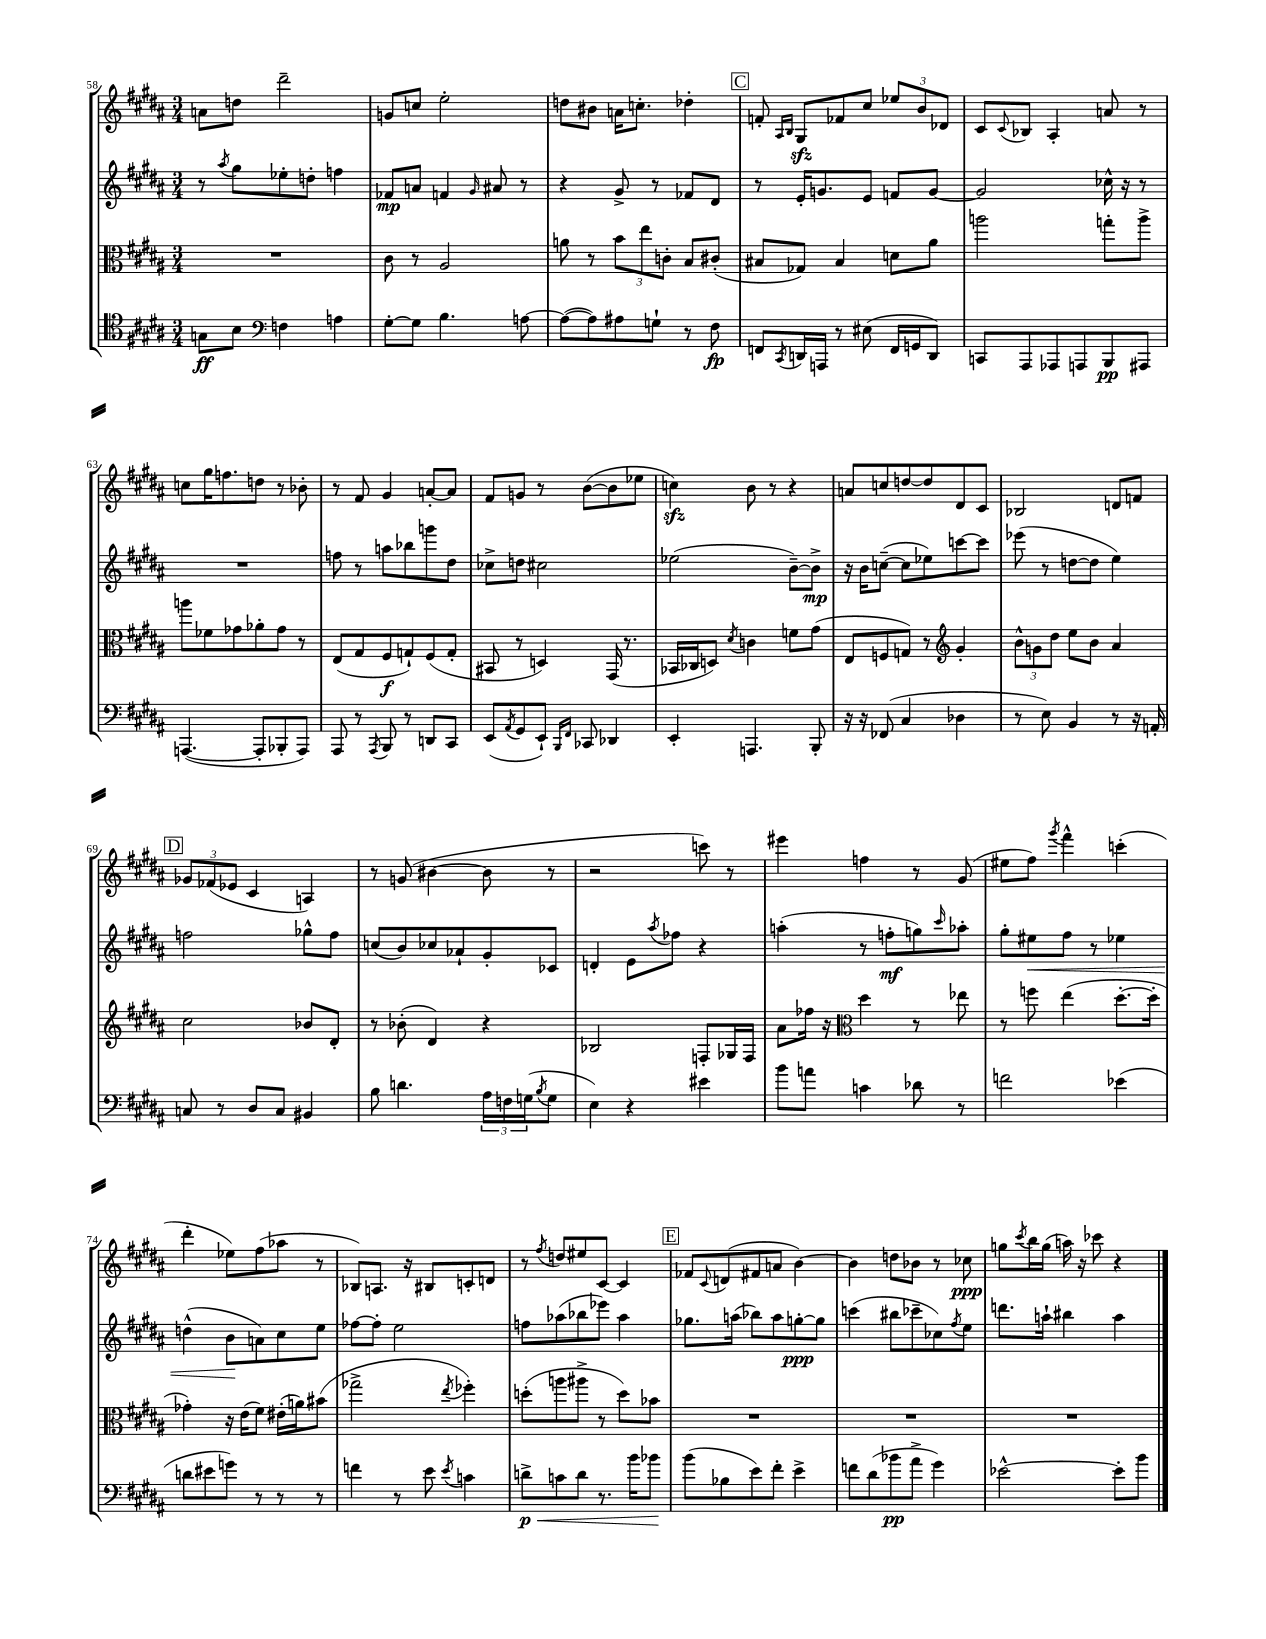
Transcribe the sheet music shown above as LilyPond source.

<<
\new StaffGroup <<
\new Staff = "s0" {
    \clef treble \key b \major \numericTimeSignature \time 3/4
    a'8 d''8 dis'''2-- |
    g'8 c''8 e''2-. |
    d''8 bis'8 a'16 c''8.-. des''4-. |
    \mark \markup { \box "C" } f'8-. \grace { ais16 b16 } gis8\sfz fes'8 cis''8 \tuplet 3/2 { ees''8 b'8 des'8 } |
    cis'8 \appoggiatura { cis'8 } bes8 ais4-. a'8 r8 |
    c''8 gis''16 f''8. d''8 r8 bes'8-. |
    r8 fis'8 gis'4 a'8~-. a'8 |
    fis'8 g'8 r8 b'8~( b'8 ees''8 |
    c''4\sfz) b'8 r8 r4 |
    a'8 c''8 d''8~ d''8 dis'8 cis'8 |
    bes2 d'8 f'8 |
    \mark \markup { \box "D" } \tuplet 3/2 { ges'8 fes'8( ees'8 } cis'4 a4) |
    r8 g'8( bis'4~ bis'8 r8 |
    r2 c'''8) r8 |
    eis'''4 f''4 r8 gis'8( |
    eis''8 fis''8) \acciaccatura { gis'''8 } fis'''4-^ c'''4-.( |
    dis'''4-. ees''8) fis''8( aes''8 r8 |
    bes8) a8. r16 bis8 c'8-. d'8 |
    r8 \acciaccatura { fis''8 } d''8 eis''8 cis'8~ cis'4 |
    \mark \markup { \box "E" } fes'8 \appoggiatura { cis'8 } d'8( fis'8 a'8 b'4~) |
    b'4 d''8 bes'8 r8 ces''8\ppp |
    g''8 \acciaccatura { cis'''8 } b''16 g''16( a''16) r16 ces'''8 r4 \bar "|." |
}
\new Staff = "s1" {
    \clef treble \key b \major \numericTimeSignature \time 3/4
    r8 \acciaccatura { ais''8 } gis''8 ees''8-. d''8-. f''4 |
    fes'8\mp a'8 f'4 \grace { gis'16 } ais'8 r8 |
    r4 gis'8-> r8 fes'8 dis'8 |
    \mark \markup { \box "C" } r8 e'16-. g'8. e'8 f'8 g'8~ |
    g'2 ces''16-^ r16 r8 |
    R2. |
    f''8 r8 a''8 bes''8 g'''8 dis''8 |
    ces''8-> d''8 cis''2 |
    ees''2( b'8~--) b'8->\mp |
    r16 b'16 c''8~--( c''8 ees''8) c'''8~ c'''8 |
    ees'''8( r8 d''8~ d''8 e''4) |
    \mark \markup { \box "D" } f''2 ges''8-^ f''8 |
    c''8( b'8) ces''8 aes'8-! gis'8-. ces'8 |
    d'4-. e'8 \acciaccatura { ais''8 } fes''8 r4 |
    a''4-.( r8 f''8-.\mf g''8) \grace { cis'''16 } aes''8-. |
    gis''8-. eis''8\< fis''8 r8 ees''4 |
    d''4-^( b'8\! a'8) cis''8 e''8 |
    fes''8~ fes''8-. e''2 |
    f''8 aes''8( bes''8 ees'''8) aes''4 |
    \mark \markup { \box "E" } ges''8. a''16( bes''8) a''8 g''8~-.\ppp g''8 |
    c'''4( bis''8 ces'''8-- ces''8) \acciaccatura { fis''8 } e''8 |
    d'''8. a''16-! bis''4 a''4 \bar "|." |
}
\new Staff = "s2" {
    \clef alto \key b \major \numericTimeSignature \time 3/4
    R2. |
    cis'8 r8 ais2 |
    a'8 r8 \tuplet 3/2 { b'8 e''8 c'8-. } b8 cis'8-.( |
    \mark \markup { \box "C" } bis8 ges8) bis4 d'8 ais'8 |
    a''2 g''8-. a''8-> |
    a''8 fes'8 ges'8 aes'8-. ges'8 r8 |
    e8( gis8 fis8\f g8-!) fis8( g8-. |
    bis,8 r8 d4) gis,16( r8. |
    bes,16 ces16 d8) \acciaccatura { dis'8 } c'4 f'8 gis'8( |
    e8 f8 g8) r8 \clef treble gis'4-. |
    \tuplet 3/2 { b'8-^ g'8 dis''8 } e''8 b'8 ais'4 |
    \mark \markup { \box "D" } cis''2 bes'8 dis'8-. |
    r8 bes'8-.( dis'4) r4 |
    bes2 f8-. ges16 f16 |
    ais'8 fes''16 r16 \clef alto dis''4 r8 ees''8 |
    r8 f''8 e''4( dis''8.~-. dis''16-. |
    ges'4-.) r16 e'16( fis'8) eis'16-.( a'16) bis'8( |
    ges''2-> \acciaccatura { e''8 } fes''4-.) |
    d''8-.( a''8 ais''8-> r8 d''8) bes'8 |
    \mark \markup { \box "E" } R2. |
    R2. |
    R2. \bar "|." |
}
\new Staff = "s3" {
    \clef tenor \key b \major \numericTimeSignature \time 3/4
    g8\ff b8 \clef bass f4 a4 |
    gis8~-. gis8 b4. a8~ |
    a8~( a8) ais8 g8-! r8 fis8\fp |
    \mark \markup { \box "C" } f,8 \acciaccatura { cis,8 } d,16 a,,16 r8 eis8( f,16 g,16 d,8) |
    c,8 ais,,8 aes,,8 a,,8 b,,8\pp ais,,8 |
    a,,4.~( a,,8-. bes,,8-. a,,8) |
    ais,,8 r8 \acciaccatura { ais,,8 } b,,8 r8 d,8 cis,8 |
    e,8( \acciaccatura { ais,8 } gis,8 e,8-!) \grace { b,,16 fis,16 } ces,8 des,4 |
    e,4-. a,,4. b,,8-. |
    r16 r16 fes,8( cis4 des4 |
    r8 e8) b,4 r8 r16 a,16-. |
    \mark \markup { \box "D" } c8 r8 dis8 c8 bis,4 |
    b8 d'4. \tuplet 3/2 { ais16 f16 g16( } \acciaccatura { b8 } g8 |
    e4) r4 eis'4 |
    b'8 a'8 c'4 des'8 r8 |
    f'2 ees'4( |
    d'8 eis'8 g'8) r8 r8 r8 |
    f'4 r8 e'8 \acciaccatura { e'8 } c'4 |
    d'8->\p\< c'8 d'8 r8. b'16 bes'8\! |
    \mark \markup { \box "E" } b'8( bes8 e'8) fis'8-. e'4-> |
    f'8 dis'8( bes'8\pp ais'8-> gis'4) |
    ees'2~-^ ees'8-. b'8 \bar "|." |
}
>>
>>
\layout { \context { \Score currentBarNumber = #58 } }
